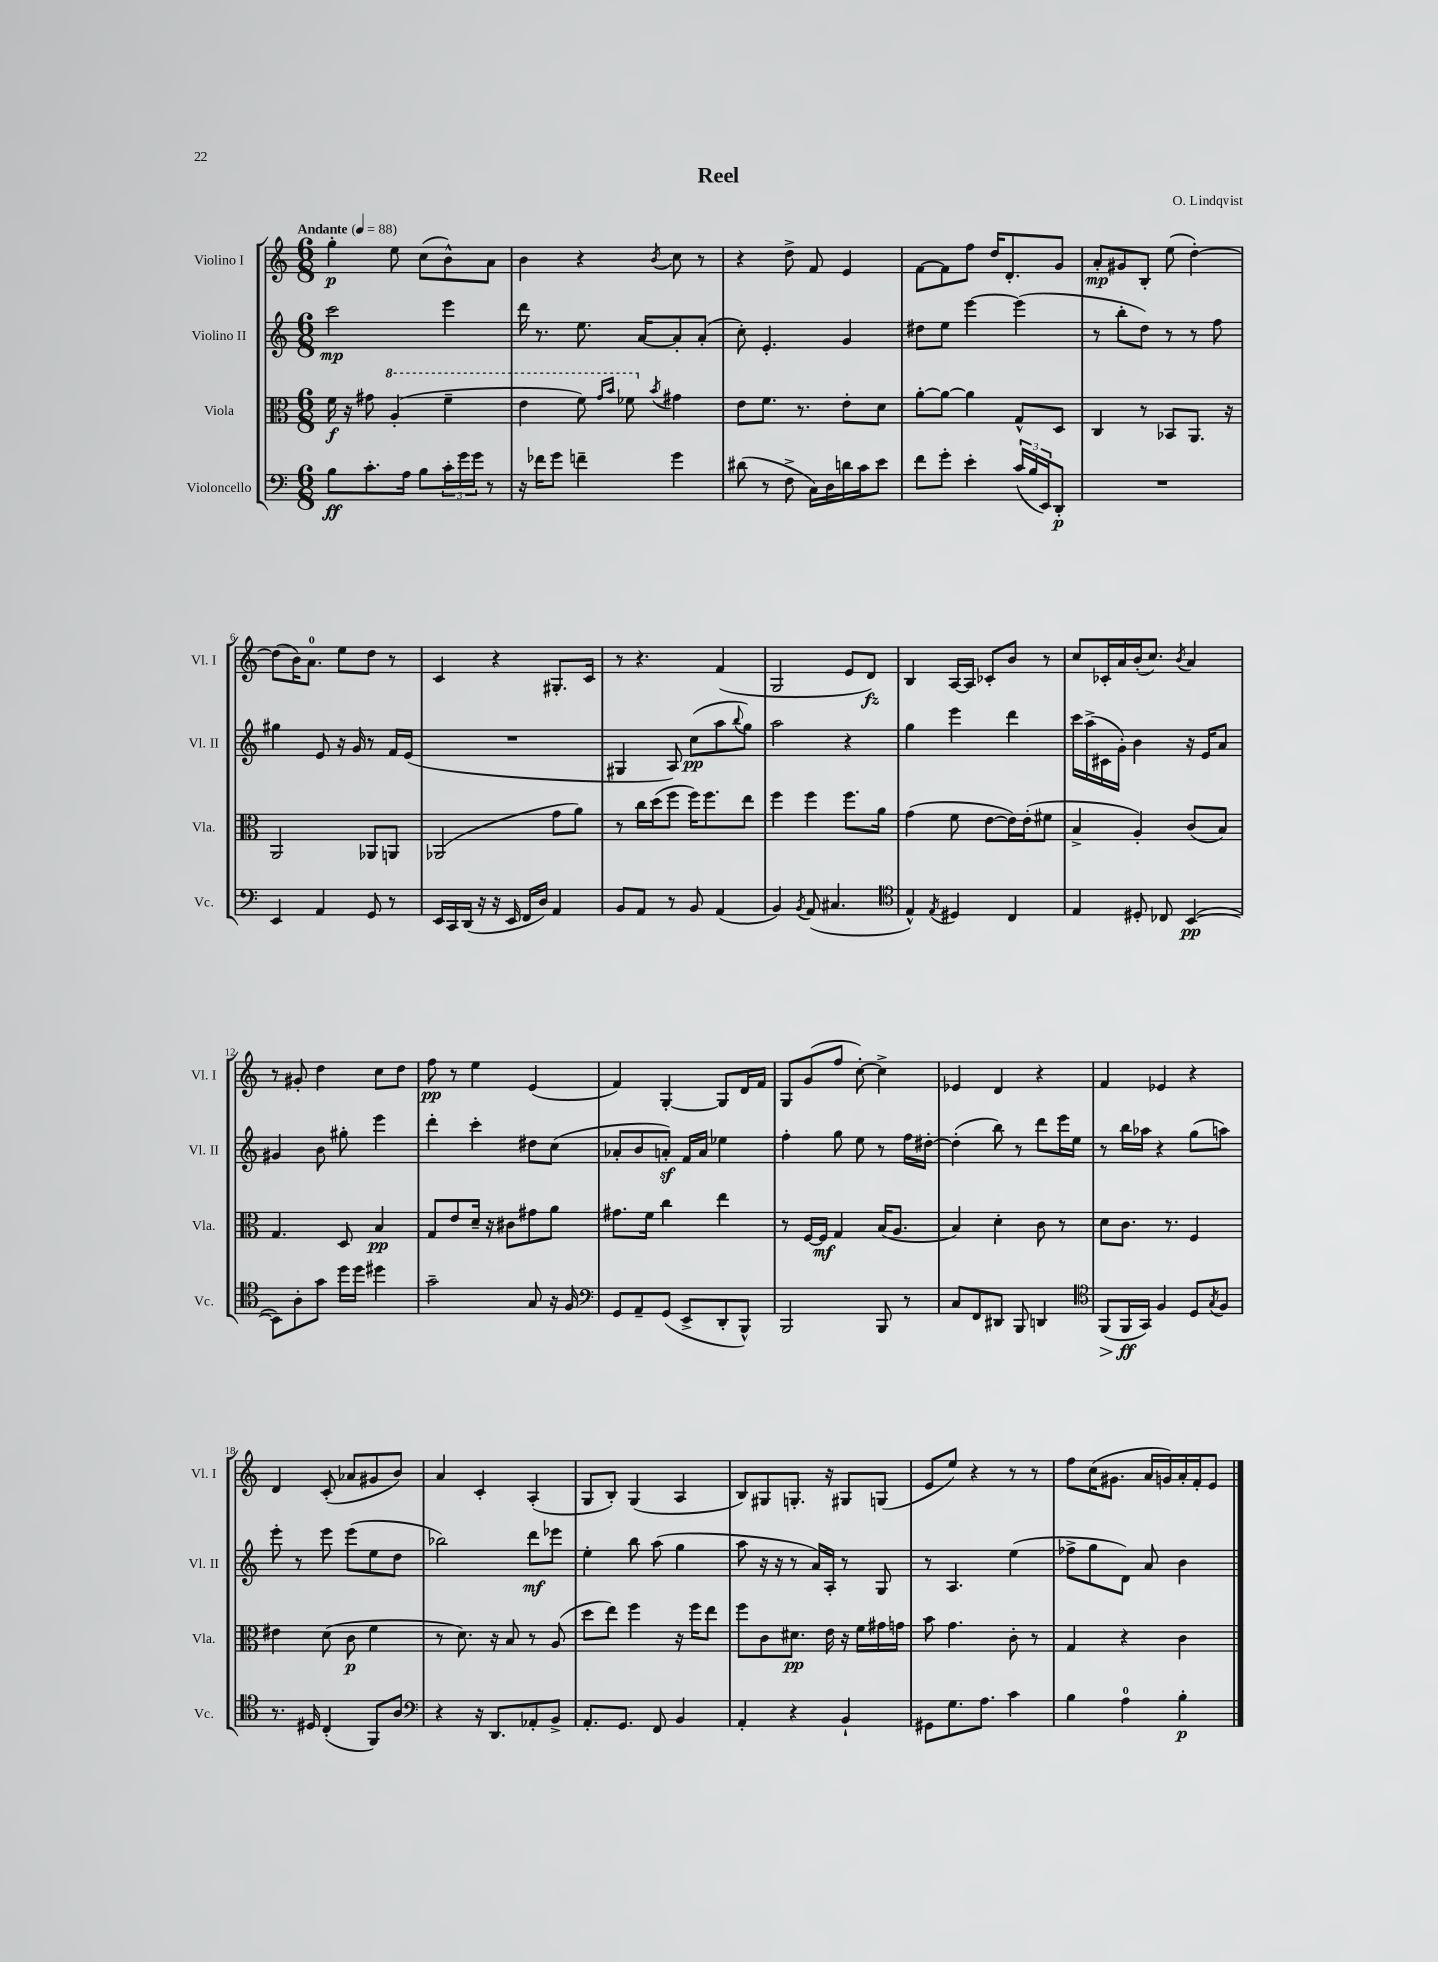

**kern	**kern	**kern	**kern
*staff4	*staff3	*staff2	*staff1
*clefF4	*clefC3	*clefG2	*clefG2
*k[]	*k[]	*k[]	*k[]
*M6/8	*M6/8	*M6/8	*M6/8
*MM88	*MM88	*MM88	*MM88
8B\L	16f\	2ccc\	4gg'\
.	16r	.	.
8.c'\	8g#\	.	.
.	(4a'/	.	8ee\
16A\Jk	.	.	.
8B\L	.	.	(8cc\L
24c'\L	4ff~\	4eee\	8b^^\)
24g\	.	.	.
24g\JJ	.	.	.
8r	.	.	8a\J
=	=	=	=
16r	4ee\	16ddd\	4b\
16f-\LK	.	8.r	.
8g\J	.	.	.
4f~\	8ff\)	8.ee\	4r
.	16qqgg/LL	.	.
.	16qqbb/JJ	.	.
.	8ff-\	.	.
.	.	[16a/LK	.
.	8qb/	.	8qb/
4g\	4g#\	8a'/]	8cc\
.	.	(8a'/J	8r
=	=	=	=
(8d#\	8e\L	8cc'\)	4r
8r	8.f\J	4.e'/	.
8F^\	.	.	8dd^\
.	8.r	.	.
16C\LL)	.	.	8f/
16D\	.	.	.
16d\	8e'\L	4g/	4e/
16c\J	.	.	.
8e\J	8d\J	.	.
=	=	=	=
8f\L	[8a'\L	8dd#\L	[8f\L
8g'\J	8a\_J	8ee\J	8f\]
4e'\	4a\]	[4eee\	8ff\J
.	.	.	16dd/LK
.	.	.	8.d'/
(24c/LL	8G^^/L	(4eee\]	.
24B/	.	.	.
24EE/J)	.	.	.
8DD'/J	8D/J	.	8g/J
=	=	=	=
2.r	4C/	8r	8a'/L
.	.	8bb'\L	8g#/
.	8r	8dd\J)	8B'/J
.	8BB-/L	8r	(8ee\
.	8.AA/J	8r	[4dd'\)
.	.	8ff\	.
.	16r	.	.
=	=	=	=
4EE/	2AA/	4gg#\	(8dd\]L
.	.	.	16b\K)
.	.	.	8.a\J
4AA/	.	8e/	.
.	.	16r	8ee\L
.	.	16g/	.
8GG/	8AA-/L	8r	8dd\J
8r	8AA/J	16f/LL	8r
.	.	(16e/JJ	.
=	=	=	=
16EE/LL	(2AA-/	2.r	4c/
16CC/	.	.	.
(16DD/JJ	.	.	.
16r	.	.	.
16r	.	.	4r
16EE/	.	.	.
16FF/LL	.	.	.
16D/JJ)	.	.	.
4AA/	8g\L	.	8.G#'/L
.	8a\J)	.	.
.	.	.	16c/Jk
=	=	=	=
8BB/L	8r	4G#/	8r
8AA/J	16cc\LL	.	4.r
.	(16dd\J	.	.
8r	8ff\J	8A/)	.
8BB/	16ff\LK)	(8cc\L	.
.	8.ff\	.	.
(4AA/	.	8aa\	(4f/
.	.	8qqbb/	.
.	8ee\J	8gg\J)	.
=	=	=	=
4BB/)	4ff\	2aa\	2G/
8qBB/	.	.	.
(8AA/	4ff\	.	.
4.C#/	.	.	.
.	8.ff\L	4r	8e/L
.	.	.	8d/J)
.	16a\Jk	.	.
=	=	=	=
*clefC4	*	*	*
4E^^/)	(4g\	4gg\	4B/
8qE/	.	.	.
4D#/	8f\	4eee\	[16A/LL
.	.	.	16A/]JJ
.	[8e\L	.	8c-'/L
4C/	16e\]L)	4ddd\	8b/J
.	(16e'\J	.	.
.	8f#\J	.	8r
=	=	=	=
4E/	4B^/	16ccc\LL	8cc/L
.	.	(16aa^\	.
.	.	16c#\	16c-'/L
.	.	16g'\JJ)	16a/
8D#'/	4A'/)	4b\	(16b'/J
.	.	.	8.cc/J)
8C-/	.	.	.
.	.	.	8qb/
([4BB/	(8c/L	16r	4a/
.	.	16e/LK	.
.	8B/J)	8a/J	.
=	=	=	=
8BB\]L)	4.G/	4g#/	8r
8A'\	.	.	8g#'/
8g\J	.	8b\	4dd\
16dd\LL	8D/	8gg#'\	.
16dd\JJ	.	.	.
4dd#\	4B/	4eee\	8cc\L
.	.	.	8dd\J
=	=	=	=
2g~\	8G/L	4ddd'\	8ff\
.	8e/	.	8r
.	16d~/Jk	4ccc'\	4ee\
.	16r	.	.
.	8c#\L	.	.
8G/	8g#\	8dd#\L	(4e/
16r	8a\J	(8cc\J	.
16F/	.	.	.
=	=	=	=
*clefF4	*	*	*
8GG/L	8.g#\L	8a-'/L	4f/)
8AA~/	.	8b/	.
.	16f\Jk	.	.
(8GG/J	4cc\	8a'/J)	[4G'/
8EE^/L	.	16f/LL	.
.	.	16a/JJ	.
8DD'/	4ee\	4ee-\	8G/]L
8BBB^^/J)	.	.	16d/L
.	.	.	16f/JJ
=	=	=	=
2BBB/	8r	4ff'\	8G/L
.	[16F/LL	.	(8g/
.	16F/]JJ	.	.
.	4G/	8gg\	8ff/J
.	.	8ee\	[8cc'\)
8BBB/	(16B/LK	8r	4cc^\]
.	8.A/J	.	.
8r	.	16ff\LL	.
.	.	[16dd#'\JJ	.
=	=	=	=
8C/L	4B/)	(4dd#'\]	4e-/
8FF/	.	.	.
8DD#/J	4d'\	8bb\)	4d/
8BBB/	.	8r	.
4DD/	8c\	8ddd\L	4r
.	8r	16eee\L	.
.	.	16ee\JJ	.
=	=	=	=
*clefC4	*	*	*
(8FF/L	8d\L	8r	4f/
16FF/L	8.c\J	16bb\LL	.
16GG/JJ)	.	16aa-\JJ	.
4F/	.	4r	4e-/
.	8.r	.	.
8D/L	4F/	(8gg\L	4r
8qG/	.	.	.
8F/J	.	8aa\J)	.
=	=	=	=
8.r	4e#\	8eee'\	4d/
.	.	8r	.
16D#/	.	.	.
(4C'/	(8d\	8eee\	(8c'/
.	8c\	(8eee\L	8a-/L
8FF/L)	4f\	8ee\	8g#/
8A/J	.	8dd\J	8b/J)
=	=	=	=
*clefF4	*	*	*
4r	8r	2bb-\)	4a/
.	8.d\)	.	.
16r	.	.	4c'/
8.DD/L	16r	.	.
.	8B/	.	.
8AA-'/	8r	8ddd\L	(4A'/
8BB^/J	(8A/	8eee-\J	.
=	=	=	=
8.AA'/L	8dd\L	4ee'\	8G/L
.	8ee\J)	.	8B'/J)
8.GG/J	.	.	.
.	4ff\	8bb\	(4G/
8FF/	.	(8aa\	.
4BB/	16r	4gg\	4A/
.	16ff\LK	.	.
.	8ee\J	.	.
=	=	=	=
4AA'/	8ff\L	8aa\	8B/L)
.	8c\	16r	8G#/
.	.	16r	.
4r	8.d#\J	8r	8.G'/J
.	.	16a/LL)	.
.	16e\	16A'/JJ	16r
4BB`/	16r	8r	8G#/L
.	16f\LL	.	.
.	16g#\	8G/	(8G/J
.	16g\JJ	.	.
=	=	=	=
8GG#\L	8b\	8r	8e/L
8.G\	4.g\	4.A/	8ee/J)
.	.	.	4r
8.A\J	.	.	.
4c\	8c'\	(4ee\	8r
.	8r	.	8r
=	=	=	=
4B\	4G/	8ff-^\L	8ff\L
.	.	8gg\	(16cc\K
.	.	.	8.g#\J
4A\	4r	8d\J)	.
.	.	8a/	16a/LL
.	.	.	16g/)
4B'\	4c\	4b\	16a'/
.	.	.	16f'/J
.	.	.	8e/J
==	==	==	==
*-	*-	*-	*-
